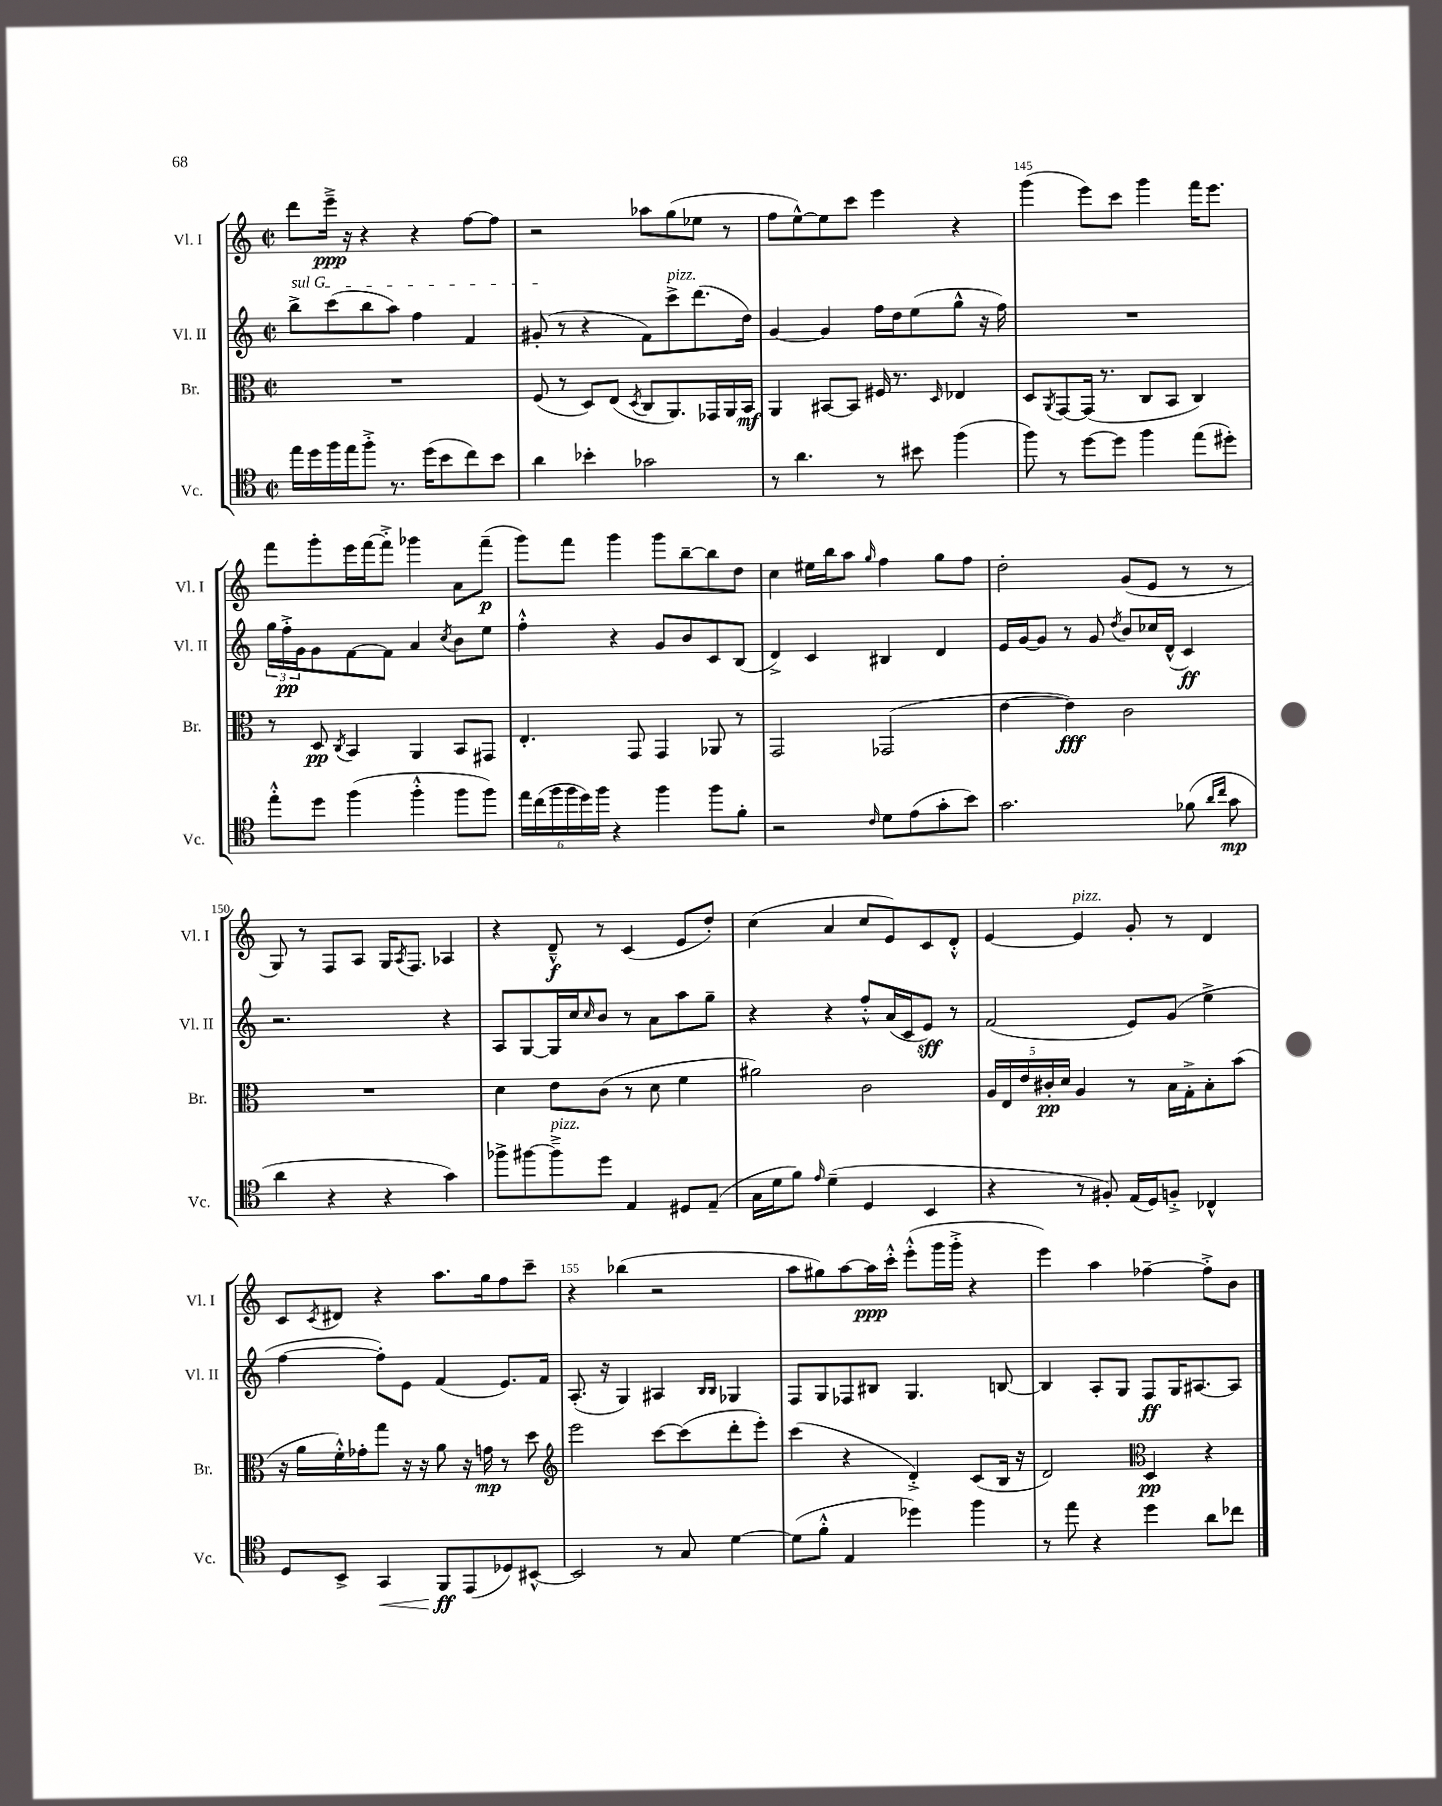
<<
\new StaffGroup <<
\new Staff = "s0" \with { instrumentName = "Vl. I" shortInstrumentName = "Vl. I" } {
    \clef treble \key c \major \defaultTimeSignature \time 2/2
    d'''8 e'''16--->\ppp r16 r4 r4 f''8~ f''8 |
    r2 aes''8 g''8( ees''8 r8 |
    f''8 e''8~-^) e''8 c'''8 e'''4 r4 |
    g'''4( e'''8) c'''8 g'''4 f'''16 e'''8. |
    f'''8 g'''8-. e'''16 f'''16~ f'''8-.-> ges'''4 a'8 f'''8--\p( |
    g'''8) f'''8 g'''4 g'''8 b''8~-- b''8 d''8 |
    c''4 eis''16 b''16 a''8 \grace { g''16 } f''4 g''8 f''8 |
    d''2-. g'8( e'8 r8 r8 |
    g8) r8 f8 a8 g16 \acciaccatura { a8 } f8. aes4 |
    r4 d'8---^\f r8 c'4( e'8 d''8-.) |
    c''4( a'4 c''8 e'8) c'8 d'8-.-^ |
    e'4~ e'4^\markup { \italic "pizz." } g'8-. r8 d'4 |
    c'8 \acciaccatura { c'8 } dis'8 r4 a''8. g''16 f''8 c'''8-- |
    r4 bes''4( r2 |
    a''8 gis''8) a''8~ a''16\ppp c'''16-.-^ e'''8-.-^( g'''16 g'''16-.-> r4 |
    e'''4) a''4 fes''4~-- fes''8-.-> b'8 \bar "|." |
}
\new Staff = "s1" \with { instrumentName = "Vl. II" shortInstrumentName = "Vl. II" } {
    \clef treble \key c \major \defaultTimeSignature \time 2/2
    \once \override TextSpanner.bound-details.left.text = \markup { \italic "sul G" } b''8->\startTextSpan c'''8( b''8 a''8) f''4 f'4 |
    gis'8-.\stopTextSpan( r8 r4 f'8) c'''8->^\markup { \italic "pizz." } d'''8.( d''16) |
    g'4~ g'4 f''16 d''16 e''8( g''8-^ r16 f''16) |
    R1 |
    \tuplet 3/2 { g''16 f''16-.->\pp g'16 } g'8 f'8~ f'8 a'4 \acciaccatura { c''8 } b'8 e''8 |
    f''4-.-^ r4 g'8 b'8 c'8 b8( |
    d'4->) c'4 bis4 d'4 |
    e'16 g'16~ g'8 r8 g'8 \acciaccatura { d''8 } b'8 ces''16 d'16-^( c'4\ff) |
    r2. r4 |
    a8 g8~ g16 c''16 \grace { c''16 } b'8 r8 a'8 a''8 g''8-- |
    r4 r4 f''8-.-^ a'16( c'16 e'8\sff) r8 |
    f'2( e'8) g'8( e''4-> |
    f''4~ f''8-.) e'8 f'4( e'8.) f'16 |
    a8.-.( r16 g4) ais4 \grace { b16 b16 } ges4 |
    f8 g8 fes8 bis8 g4. b8~ |
    b4 a8-. g8 f8\ff g16 ais8.~ ais8 \bar "|." |
}
\new Staff = "s2" \with { instrumentName = "Br." shortInstrumentName = "Br." } {
    \clef alto \key c \major \defaultTimeSignature \time 2/2
    R1 |
    f8( r8 d8) e8( \acciaccatura { d8 } c8 a,8.) ges,16 a,16 b,16\mf |
    a,4 bis,8~ bis,8 fis16 r8. \grace { d16 } ees4 |
    d8 \acciaccatura { a,8 } g,8~ g,16( r8. c8 b,8 c4) |
    r8 d8\pp \acciaccatura { c8 } b,4 a,4 b,8 gis,8 |
    e4.-. g,8 g,4 aes,8 r8 |
    g,2 ges,2( |
    e'4~ e'4\fff) c'2 |
    R1 |
    d'4 e'8 c'8( r8 d'8 f'4 |
    ais'2) c'2 |
    \tuplet 5/4 { a16 e16 e'16 cis'16-.\pp d'16 } a4 r8 b16 g16-.-> b8-. b'8( |
    r16 a'16 f'16-.-^) ges'16-. g''8 r16 r16 a'8 r16 g'16\mp r8 d''8 |
    \clef treble e'''2 c'''8~ c'''8( d'''8-. e'''8-.) |
    c'''4( r4 d'4-.->) c'8( b16 r16 |
    d'2) \clef alto d4\pp r4 \bar "|." |
}
\new Staff = "s3" \with { instrumentName = "Vc." shortInstrumentName = "Vc." } {
    \clef tenor \key c \major \defaultTimeSignature \time 2/2
    e''16 d''16 f''16 e''16 f''8-.-> r8. d''16( b'8 c''8) b'8 |
    a'4 bes'4-. ges'2 |
    r8 a'4. r8 bis'8 f''4( |
    f''8) r8 d''8~ d''8 f''4 e''8( dis''8-.) |
    e''8-.-^ d''8 f''4( f''4-.-^ f''8 f''8) |
    \tuplet 6/4 { e''16 c''16( f''16 f''16 d''16) f''16 } r4 f''4 f''8 f'8-. |
    r2 \grace { c'16 } d'8 e'8( g'8-. b'8) |
    g'2. fes'8( \grace { a'16 c''16 } g'8\mp |
    a'4 r4 r4 g'4) |
    fes''8-> fis''8~ fis''8--->^\markup { \italic "pizz." } d''8 e4 dis8 e8--( |
    g16 d'16 f'8) \grace { e'16 } d'4--( d4 b,4 |
    r4 r8 fis8-.) e16( d16) f8-.-> ces4-^ |
    d8 b,8-> g,4\< f,8\ff\! e,8( des8) bis,8~-^ |
    bis,2 r8 g8 d'4~ |
    d'8( f'8-.-^ e4 des''4) f''4 |
    r8 e''8 r4 d''4 a'8 ces''8 \bar "|." |
}
>>
>>
\layout { \context { \Score currentBarNumber = #142 \override BarNumber.break-visibility = ##(#f #t #t) barNumberVisibility = #(every-nth-bar-number-visible 5) } }
